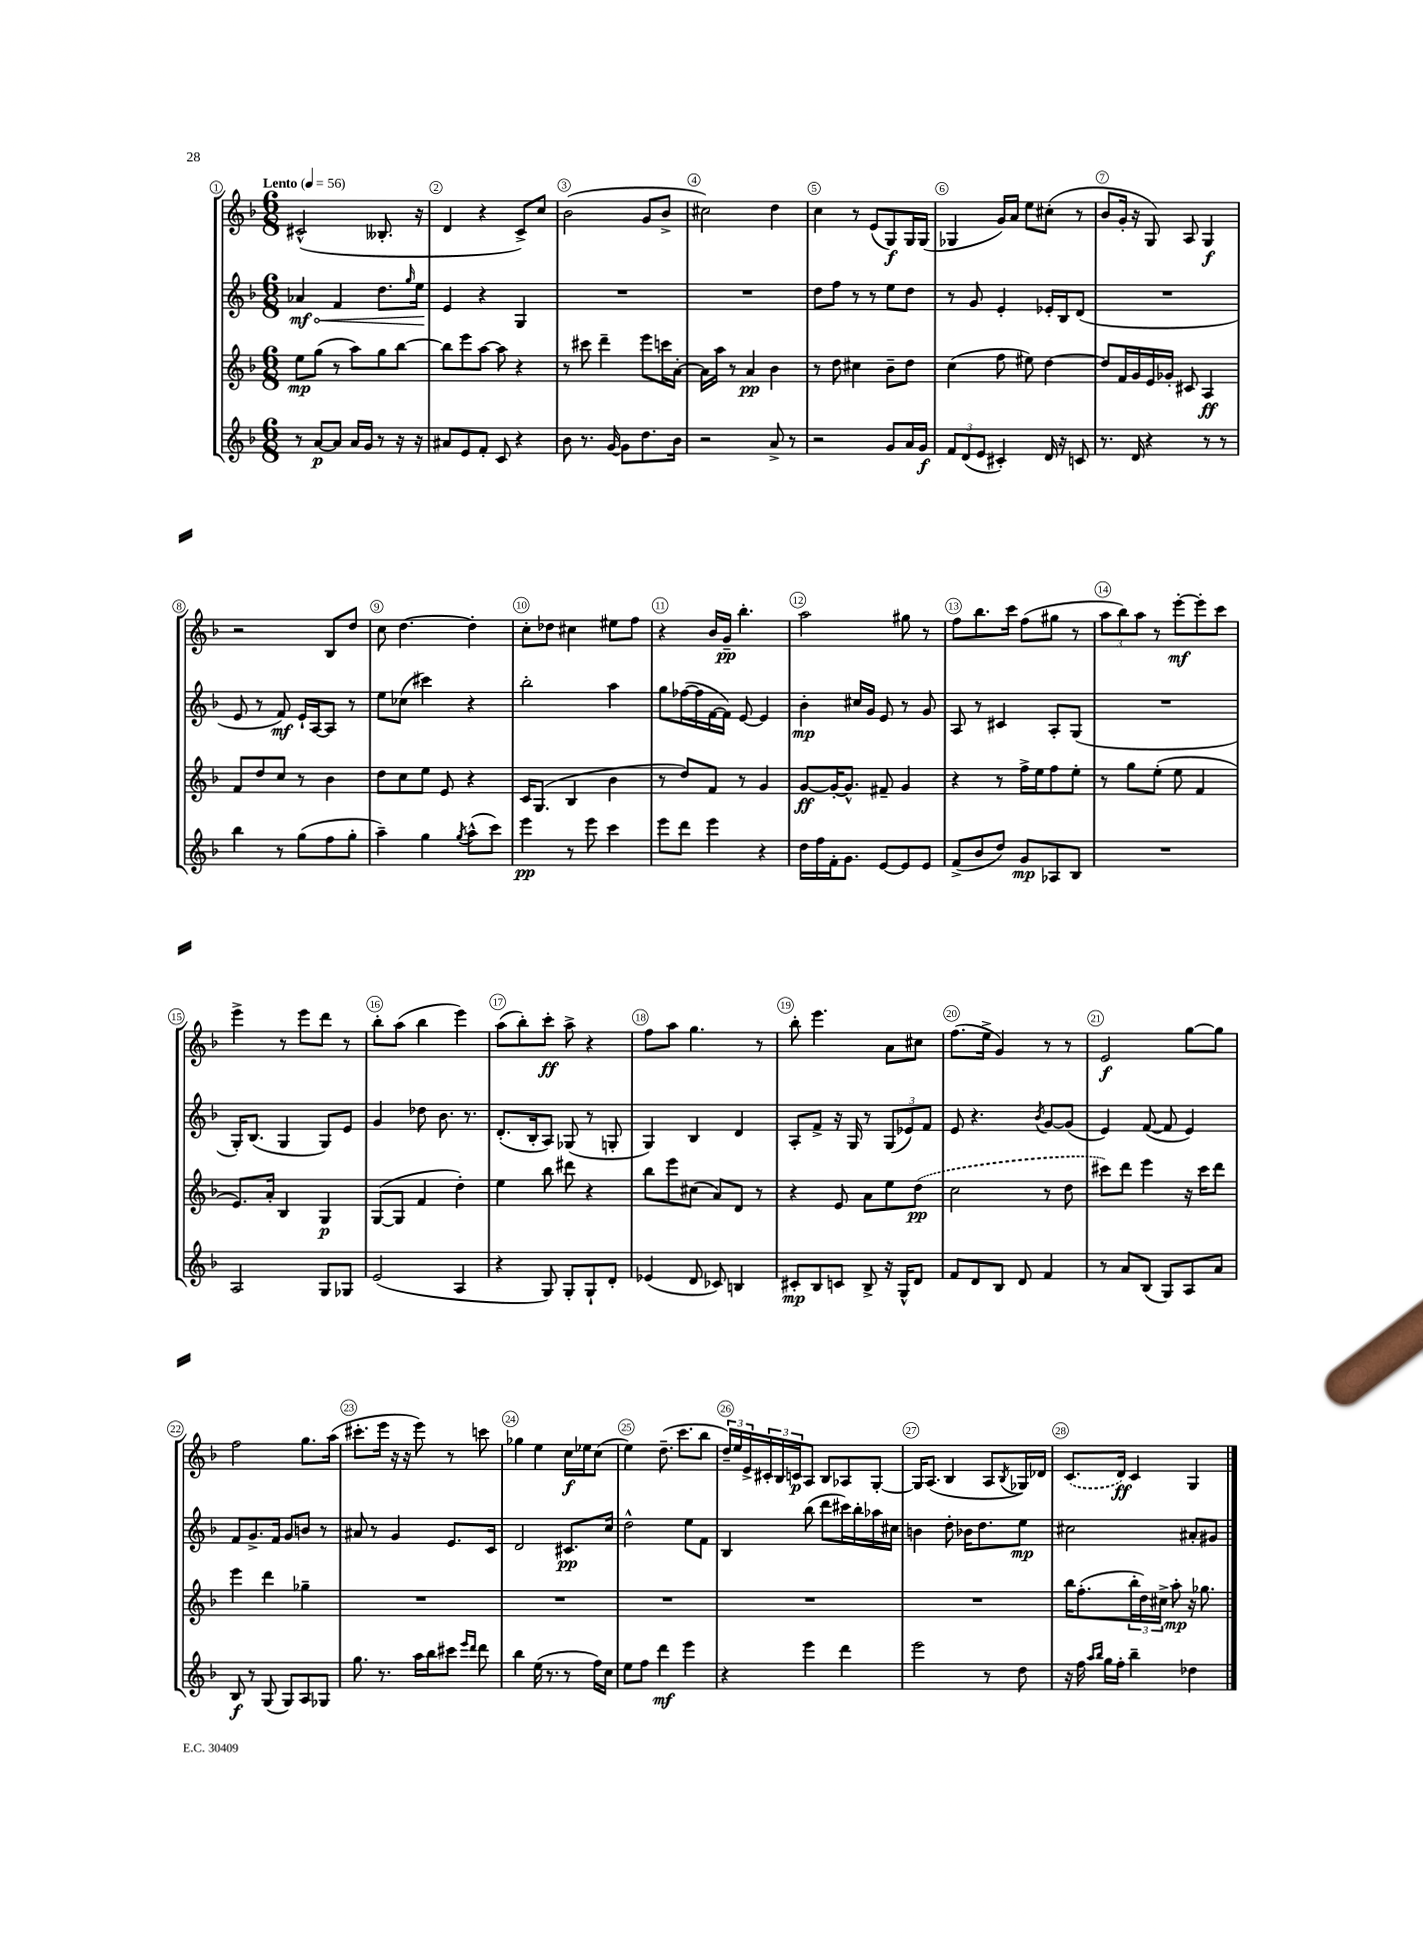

**kern	**dynam	**kern	**dynam	**kern	**dynam	**kern	**dynam
*part4	*part4	*part3	*part3	*part2	*part2	*part1	*part1
*staff4	*staff4	*staff3	*staff3	*staff2	*staff2	*staff1	*staff1
*clefG2	*	*clefG2	*	*clefG2	*	*clefG2	*
*k[b-]	*	*k[b-]	*	*k[b-]	*	*k[b-]	*
*M6/8	*	*M6/8	*	*M6/8	*	*M6/8	*
*MM56	*	*MM56	*	*MM56	*	*MM56	*
=1	=1	=1	=1	=1	=1	=1	=1
!	!	!	!	!	!	!LO:TX:a:B:t=Lento	!
!	!	!	!	!	!LO:HP:b	!	!
8r	.	8ee\L	mp	4a-X/	< mf	(2c#X^^/	.
[8a/L	p	(8gg\J	.	.	.	.	.
8a/J]	.	8r	.	4f/	.	.	.
16a/LL	.	8aa\L)	.	.	.	.	.
16g/JJ	.	.	.	.	.	.	.
8r	.	8gg\	.	8.dd\L	.	8.B--X'/	.
16r	.	[8bb-\J	.	.	.	.	.
.	.	.	.	16qqgg/	.	.	.
16r	.	.	.	16ee\Jk	.	16r	.
=2	=2	=2	=2	=2	=2	=2	=2
8a#X/L	.	8bb-\L]	.	4e/	.	4d/	.
8e/	.	8eee\	.	.	.	.	.
8f'/J	.	[8aa\J	.	4r	[	4r	.
8c/	.	8aa\]	.	.	.	.	.
4r	.	4r	.	4G/	.	8c^/L)	.
.	.	.	.	.	.	8cc/J	.
=3	=3	=3	=3	=3	=3	=3	=3
8b-\	.	8r	.	2.r	.	(2b-\	.
8.r	.	8ccc#X\	.	.	.	.	.
.	.	4ddd~\	.	.	.	.	.
[16g/	.	.	.	.	.	.	.
8g\L]	.	.	.	.	.	.	.
8.dd\	.	8eee\L	.	.	.	8g/L	.
.	.	16cccn\L	.	.	.	8b-^/J	.
16b-\Jk	.	[16a'\JJ	.	.	.	.	.
=4	=4	=4	=4	=4	=4	=4	=4
2r	.	16a\LL]	.	2.r	.	2cc#X\)	.
.	.	16aa\JJ	.	.	.	.	.
.	.	8r	.	.	.	.	.
.	.	4a/	pp	.	.	.	.
8a^/	.	4b-\	.	.	.	4dd\	.
8r	.	.	.	.	.	.	.
=5	=5	=5	=5	=5	=5	=5	=5
2r	.	8r	.	8dd\L	.	4cc\	.
.	.	8dd\	.	8ff\J	.	.	.
.	.	4cc#X\	.	8r	.	8r	.
.	.	.	.	8r	.	(8e/L	.
8g/L	.	8b-~\L	.	8ee\L	.	8G/)	f
16a/L	.	8dd\J	.	8dd\J	.	16G/L	.
16g/JJ	f	.	.	.	.	(16G/JJ	.
=6	=6	=6	=6	=6	=6	=6	=6
12f/L	.	(4cc\	.	8r	.	4G-X/	.
(12d/	.	.	.	.	.	.	.
.	.	.	.	8g/	.	.	.
12e/J	.	.	.	.	.	.	.
4c#X'/)	.	8ff\	.	4e'/	.	16g/LL)	.
.	.	.	.	.	.	16a/JJ	.
.	.	8ee#X\)	.	.	.	8ee\L	.
16d/	.	[4dd\	.	16e-X'/LL	.	(8cc#X'\J	.
16r	.	.	.	16B-/J	.	.	.
8cn/	.	.	.	(8d/J	.	8r	.
=7	=7	=7	=7	=7	=7	=7	=7
8.r	.	8dd/L]	.	2.r	.	8b-/L	.
.	.	16f/L	.	.	.	16g'/Jk	.
16d/	.	16g/	.	.	.	16r	.
4r	.	16e/	.	.	.	8G/)	.
.	.	16g-X'/JJ	.	.	.	.	.
.	.	8c#X/	.	.	.	8A/	.
8r	.	4A/	ff	.	.	4G/	f
8r	.	.	.	.	.	.	.
!!LO:LB:g=z
=8	=8	=8	=8	=8	=8	=8	=8
4bb-\	.	8f/L	.	8e/	.	2r	.
.	.	8dd/	.	8r	.	.	.
8r	.	8cc/J	.	8f/)	mf	.	.
(8gg\L	.	8r	.	16e`/LL	.	.	.
.	.	.	.	[16A/J	.	.	.
8ff\	.	4b-\	.	8A/J]	.	8B-/L	.
8gg'\J	.	.	.	8r	.	8dd/J	.
=9	=9	=9	=9	=9	=9	=9	=9
4aa~\)	.	8dd\L	.	8ee\L	.	8cc\	.
.	.	8cc\	.	(8cc-X\J	.	[4.dd\	.
4gg\	.	8ee\J	.	4ccc#X\)	.	.	.
.	.	8e/	.	.	.	.	.
8qgg/	.	.	.	.	.	.	.
(8aa^^\L	.	4r	.	4r	.	4dd'\]	.
8ccc\J)	.	.	.	.	.	.	.
=10	=10	=10	=10	=10	=10	=10	=10
4eee\	pp	16c/KL	.	2bb-'\	.	8cc'\L	.
.	.	(8.G/J	.	.	.	.	.
.	.	.	.	.	.	8dd-X\J	.
8r	.	4B-/	.	.	.	4cc#X\	.
8eee\	.	.	.	.	.	.	.
4ccc\	.	4b-\	.	4aa\	.	8ee#X\L	.
.	.	.	.	.	.	8ff\J	.
=11	=11	=11	=11	=11	=11	=11	=11
8eee\L	.	8r	.	8gg\L	.	4r	.
8ddd\J	.	8dd/L)	.	([16ff-X\L	.	.	.
.	.	.	.	16ff-\]	.	.	.
4eee\	.	8f/J	.	[16f\	.	16b-/LL	.
.	.	.	.	16f\JJ])	.	16g~/JJ	pp
.	.	8r	.	[8e/	.	4.bb-'\	.
4r	.	4g/	.	4e/]	.	.	.
=12	=12	=12	=12	=12	=12	=12	=12
16dd\LL	.	[8g/L	ff	4b-'\	mp	2aa\	.
16ff\	.	.	.	.	.	.	.
16f'\J	.	16g'/K_	.	.	.	.	.
8.g\J	.	8.g^^/J]	.	.	.	.	.
.	.	.	.	16cc#X/LL	.	.	.
.	.	.	.	16g/JJ	.	.	.
[8e/L	.	8f#X~/	.	8e/	.	.	.
8e/]	.	4g/	.	8r	.	8gg#X\	.
8e/J	.	.	.	8g/	.	8r	.
=13	=13	=13	=13	=13	=13	=13	=13
(8f^/L	.	4r	.	8A/	.	8ff\L	.
8b-/	.	.	.	8r	.	8.bb-\	.
8dd/J)	.	8r	.	4c#X/	.	.	.
.	.	.	.	.	.	16ccc\Jk	.
8g/L	mp	16ff^\LL	.	.	.	(8ff\L	.
.	.	16ee\J	.	.	.	.	.
8A-X/	.	8ff\	.	8A'/L	.	8gg#X\J	.
8B-/J	.	8ee'\J	.	(8G/J	.	8r	.
=14	=14	=14	=14	=14	=14	=14	=14
2.r	.	8r	.	2.r	.	12aa\L	.
.	.	.	.	.	.	12bb-\)	.
.	.	8gg\L	.	.	.	.	.
.	.	.	.	.	.	12aa\J	.
.	.	(8ee'\J	.	.	.	8r	.
.	.	8ee\	.	.	.	[8eee'\L	mf
.	.	4f/	.	.	.	8eee'\]	.
.	.	.	.	.	.	8ccc\J	.
!!LO:LB:g=z
=15	=15	=15	=15	=15	=15	=15	=15
2A/	.	8.e/L)	.	16G'/KL)	.	4eee^\	.
.	.	.	.	(8.B-/J	.	.	.
.	.	16a'/Jk	.	.	.	.	.
.	.	4B-/	.	4G/	.	8r	.
.	.	.	.	.	.	8eee\L	.
8G/L	.	4G/	p	8G/L)	.	8ddd\J	.
8G-X/J	.	.	.	8e/J	.	8r	.
=16	=16	=16	=16	=16	=16	=16	=16
(2e/	.	([8G/L	.	4g/	.	8bb-'\L	.
.	.	8G/J]	.	.	.	(8aa\J	.
.	.	4f/	.	8dd-X\	.	4bb-\	.
.	.	.	.	8.b-\	.	.	.
4A/	.	4dd'\)	.	.	.	4eee\)	.
.	.	.	.	8.r	.	.	.
=17	=17	=17	=17	=17	=17	=17	=17
4r	.	4ee\	.	(8.d'/L	.	(8aa\L	.
.	.	.	.	.	.	8bb-'\)	.
.	.	.	.	16B-'/k	.	.	.
8G/)	.	8bb-\	.	8A/J)	.	8ccc'\J	ff
8G'/L	.	8ddd#X\	.	(8G-X/	.	8aa^\	.
8G`/	.	4r	.	8r	.	4r	.
8d'/J	.	.	.	8Gn'/	.	.	.
=18	=18	=18	=18	=18	=18	=18	=18
(4e-X/	.	8bb-\L	.	4G/)	.	8ff\L	.
.	.	8eee\	.	.	.	8aa\J	.
8d/	.	(8cc#X\J	.	4B-/	.	4.gg\	.
8c-X/)	.	8a/L)	.	.	.	.	.
4Bn/	.	8d/J	.	4d/	.	.	.
.	.	8r	.	.	.	8r	.
=19	=19	=19	=19	=19	=19	=19	=19
8c#X'/L	mp	4r	.	8A'/L	.	8bb-'\	.
8B-/	.	.	.	8f^/J	.	4.eee\	.
8cn/J	.	8e/	.	16r	.	.	.
.	.	.	.	16G/	.	.	.
8B-^/	.	8a\L	.	8r	.	.	.
16r	.	8ee\	.	(12G/L	.	8a\L	.
16G^^/KL	.	.	.	.	.	.	.
.	.	.	.	12e-X/)	.	.	.
8d/J	.	(8dd\J	pp	.	.	8cc#X\J	.
.	.	.	.	12f/J	.	.	.
=20	=20	=20	=20	=20	=20	=20	=20
8f/L	.	2cc\	.	8e/	.	(8.ff\L	.
8d/	.	.	.	4.r	.	.	.
.	.	.	.	.	.	16ee^\Jk	.
8B-/J	.	.	.	.	.	4g/)	.
8d/	.	.	.	.	.	.	.
.	.	.	.	8qb-/	.	.	.
4f/	.	8r	.	[8g/L	.	8r	.
.	.	8dd\	.	(8g/J]	.	8r	.
=21	=21	=21	=21	=21	=21	=21	=21
8r	.	8ccc#X\L)	.	4e/)	.	2e/	f
8a/L	.	8ddd\J	.	.	.	.	.
(8B-/J	.	4eee\	.	([8f/	.	.	.
8G/L)	.	.	.	8f/]	.	.	.
8A/	.	16r	.	4e/)	.	[8gg\L	.
.	.	16ccc#\KL	.	.	.	.	.
8a/J	.	8ddd\J	.	.	.	8gg\J]	.
!!LO:LB:g=z
=22	=22	=22	=22	=22	=22	=22	=22
8B-/	f	4eee\	.	8f/L	.	2ff\	.
8r	.	.	.	8.g^/	.	.	.
(8G/	.	4ddd\	.	.	.	.	.
.	.	.	.	16f/Jk	.	.	.
8G/L)	.	.	.	8g/L	.	.	.
8A/	.	4gg-X~\	.	8bn/J	.	8.gg\L	.
8G-X/J	.	.	.	8r	.	.	.
.	.	.	.	.	.	(16aa\Jk	.
=23	=23	=23	=23	=23	=23	=23	=23
8.gg\	.	2.r	.	8a#X/	.	8.ccc#X'\L	.
.	.	.	.	8r	.	.	.
8.r	.	.	.	.	.	16eee\Jk	.
.	.	.	.	4g/	.	16r	.
.	.	.	.	.	.	16r	.
16aa\LL	.	.	.	.	.	8eee\)	.
16bb-\J	.	.	.	.	.	.	.
8ccc#X\J	.	.	.	8.e/L	.	8r	.
16qqeee/LL	.	.	.	.	.	.	.
16qqddd/JJ	.	.	.	.	.	.	.
8ddd\	.	.	.	.	.	8cccn\	.
.	.	.	.	16c/Jk	.	.	.
=24	=24	=24	=24	=24	=24	=24	=24
4bb-\	.	2.r	.	2d/	.	4gg-X\	.
(16ee\	.	.	.	.	.	4ee\	.
8.r	.	.	.	.	.	.	.
8r	.	.	.	8.c#X/L	pp	16cc\LL	f
.	.	.	.	.	.	16ee-X\J	.
16ff\LL)	.	.	.	.	.	(8cc\J	.
16cc\JJ	.	.	.	16cc/Jk	.	.	.
=25	=25	=25	=25	=25	=25	=25	=25
8ee\L	.	2.r	.	2dd^^\	.	4ee\)	.
8ff\J	.	.	.	.	.	.	.
4ddd\	mf	.	.	.	.	(8.dd~\	.
.	.	.	.	.	.	8.ccc\L	.
4eee\	.	.	.	8ee\L	.	.	.
.	.	.	.	8f\J	.	8bb-\J	.
=26	=26	=26	=26	=26	=26	=26	=26
4r	.	2.r	.	4B-/	.	24dd~/LL)	.
.	.	.	.	.	.	24ee/	.
.	.	.	.	.	.	24e^/	.
.	.	.	.	.	.	24c#X'/	.
.	.	.	.	.	.	24B-/	.
.	.	.	.	.	.	24cn/J	p
4eee\	.	.	.	(8bb-\	.	8A/J	.
.	.	.	.	8ddd\L	.	8B-/L	.
4ddd\	.	.	.	16ccc#X\L)	.	8A-X/	.
.	.	.	.	16bb-'\	.	.	.
.	.	.	.	16aa-X\	.	[8G'/J	.
.	.	.	.	16cc#X\JJ	.	.	.
=27	=27	=27	=27	=27	=27	=27	=27
2eee\	.	2.r	.	4bn\	.	16G/KL]	.
.	.	.	.	.	.	(8.A/J	.
.	.	.	.	8dd'\	.	4B-/	.
.	.	.	.	16b-X\KL	.	.	.
.	.	.	.	8.dd\	.	.	.
8r	.	.	.	.	.	8A/L	.
.	.	.	.	.	.	8qB-/	.
8dd\	.	.	.	8ee\J	mp	16G-X/L)	.
.	.	.	.	.	.	16d-X/JJ	.
=28	=28	=28	=28	=28	=28	=28	=28
16r	.	16bb-\KL	.	2cc#X\	.	(8.c/L	.
16ff\	.	(8.ff'\	.	.	.	.	.
16qqaa/LL	.	.	.	.	.	.	.
16qqbb-/JJ	.	.	.	.	.	.	.
16gg\LL	.	.	.	.	.	.	.
16ff'\JJ	.	.	.	.	.	16d/Jk)	ff
4bb-~\	.	24bb-'\L	.	.	.	4c/	.
.	.	24dd\)	.	.	.	.	.
.	.	24cc#X^\JJ	.	.	.	.	.
.	.	8aa'\	mp	.	.	.	.
4dd-X\	.	16r	.	8a#X'/L	.	4G/	.
.	.	8.gg-X\	.	.	.	.	.
.	.	.	.	8g#X/J	.	.	.
==	==	==	==	==	==	==	==
*-	*-	*-	*-	*-	*-	*-	*-
